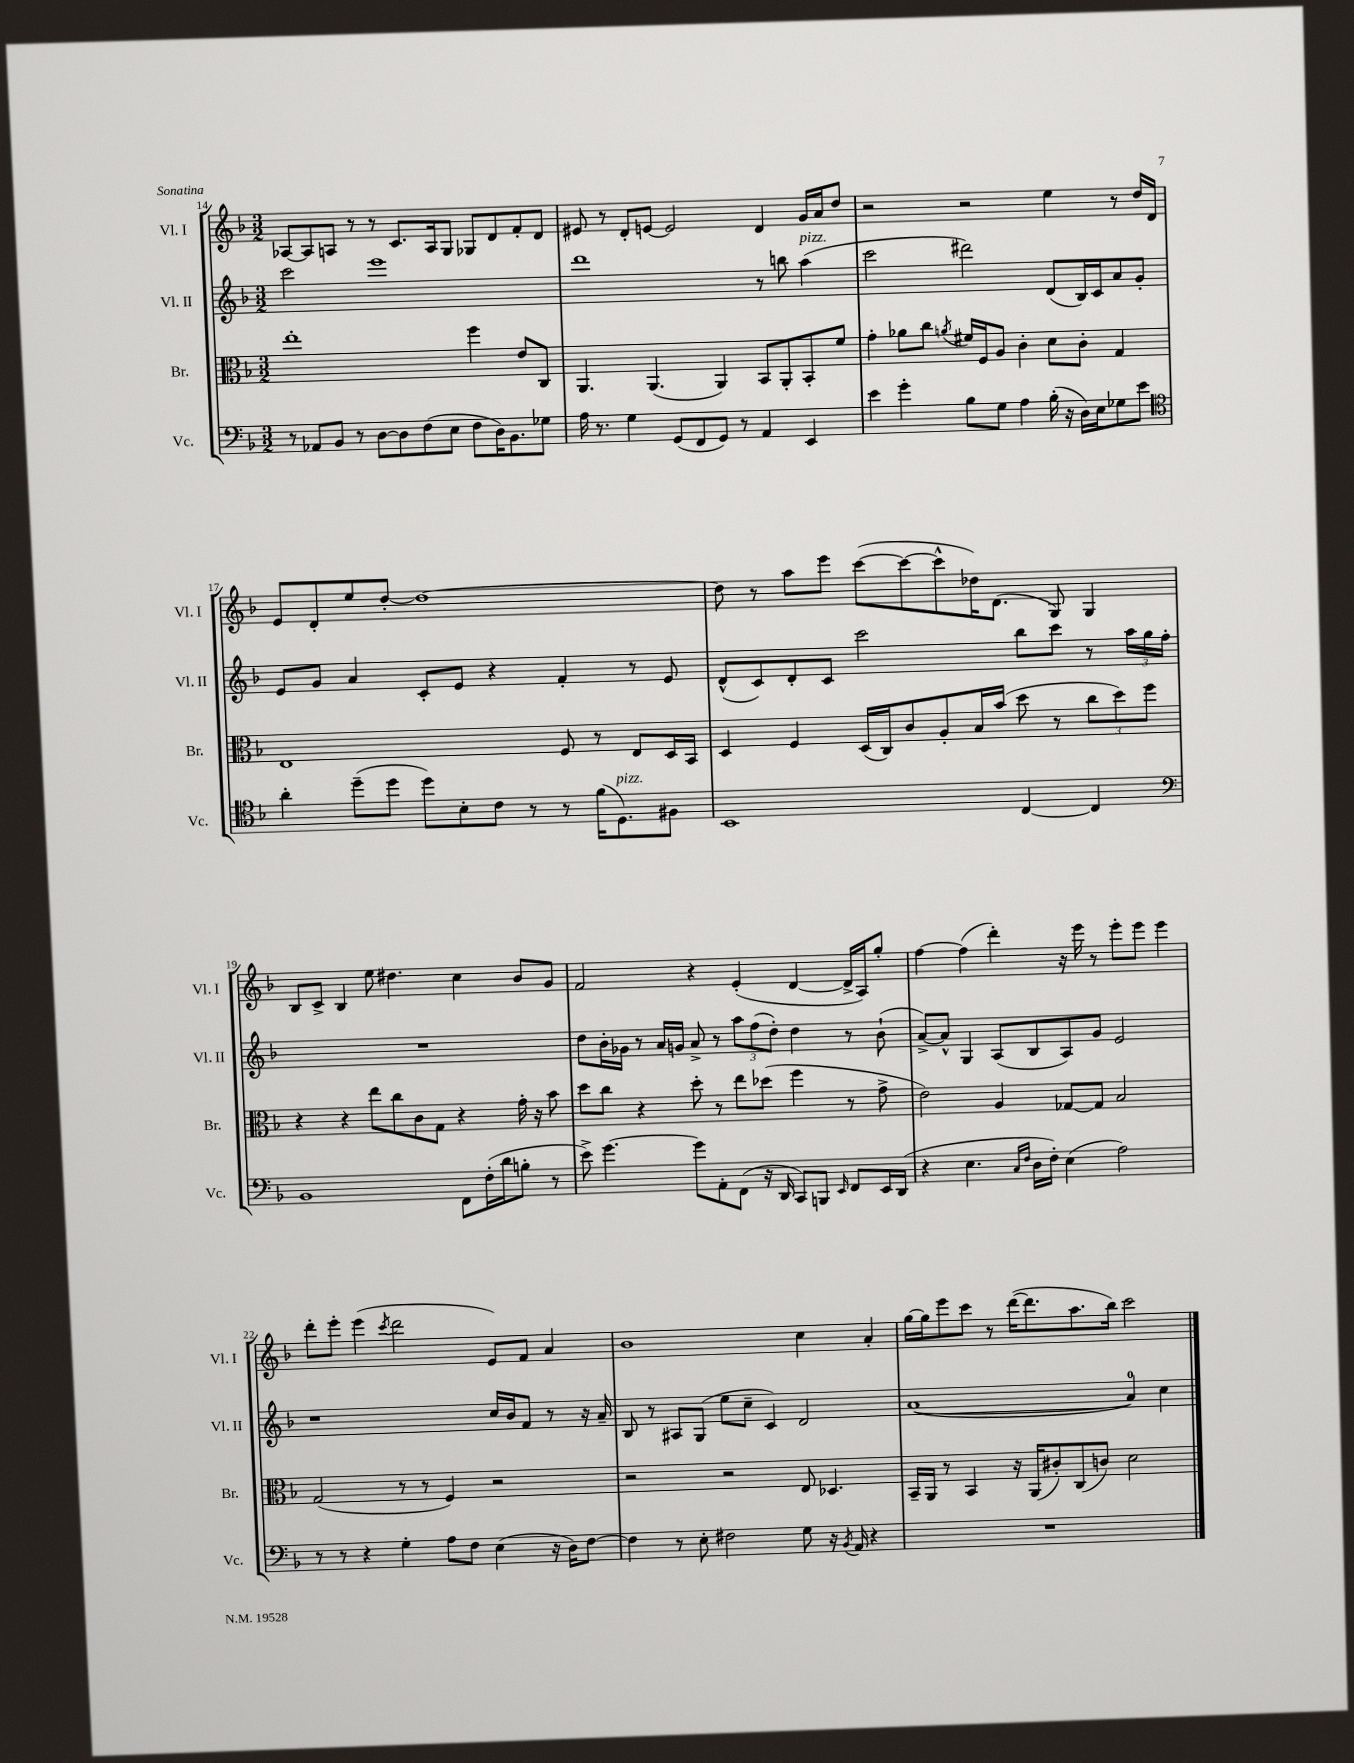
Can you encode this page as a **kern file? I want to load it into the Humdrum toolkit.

**kern	**kern	**kern	**kern
*staff4	*staff3	*staff2	*staff1
*clefF4	*clefC3	*clefG2	*clefG2
*k[b-]	*k[b-]	*k[b-]	*k[b-]
*M3/2	*M3/2	*M3/2	*M3/2
8r	1ee'	2ccc	[8A-
8AA-	.	.	8A-]
8BB-	.	.	8A
8r	.	.	8r
[8D	.	1eee	8r
8D]	.	.	8.c
(8F	.	.	.
.	.	.	16A
8E	.	.	8G
8F	4ff	.	8G-
16D)	.	.	8d
8.BB-	.	.	.
.	8e	.	8f'
8G-	8C	.	8d
=	=	=	=
16A	4.AA	1ddd	8e#
8.r	.	.	.
.	.	.	8r
4G	.	.	8d'
.	(4.AA	.	[8e
(8GG	.	.	2e]
8FF	.	.	.
8GG)	4AA)	.	.
8r	.	.	.
4AA	8BB-	8r	4d
.	8AA'	8bb	.
4EE	8BB-'	(4aa	16g
.	.	.	16a
.	8f	.	8dd
=	=	=	=
4e	4g'	2ccc	2r
4g'	8a-	.	.
.	8cc	.	.
.	8qa	.	.
8B-	16f#	2ddd#)	2r
.	16F	.	.
8G	8A	.	.
4A	4c'	.	.
(16B-'	8d	(8d	4ee
16r	.	.	.
16D)	8c'	16B-)	.
16E	.	16c	.
8G-	4G	8a	8r
8e	.	8g'	16dd
.	.	.	16d
=	=	=	=
*clefC4	*	*	*
4a'	1E	8e	8e
.	.	8g	8d'
(8dd~	.	4a	8ee
8dd	.	.	[8dd'
8dd)	.	8c'	1dd_
8B-'	.	8e	.
8c	.	4r	.
8r	.	.	.
8r	8F	4f'	.
(16f	8r	.	.
8.D)	.	.	.
.	8E	8r	.
8F#	16D	8e	.
.	16BB-	.	.
=	=	=	=
1BB-	4D	(8d^^	8dd]
.	.	8c)	8r
.	4F	8d'	8aa
.	.	8c	8eee
.	(16D	2ccc	([8ccc
.	16C)	.	.
.	8c	.	8ccc_
.	8A'	.	8ccc^^]
.	16B-	.	16dd-)
.	(16b-	.	(8.d
[4C	8dd	8bb-	.
.	8r	8ccc	8G)
4C]	12cc	8r	4G
.	12dd)	.	.
.	.	24aa	.
.	12ff	24gg	.
.	.	24ff'	.
=	=	=	=
*clefF4	*	*	*
1BB-	4r	1.r	8B-
.	.	.	8c^
.	4r	.	4B-
.	8ee	.	8ee
.	8cc	.	4.dd#
.	8c	.	.
.	8G	.	.
8FF	4r	.	4cc
(16F'	.	.	.
16d	.	.	.
8B'	16g'	.	8b-
.	16r	.	.
8r	8b-	.	8g
=	=	=	=
8e^)	8dd	8dd	2f
[4.g	8cc	16b-'	.
.	.	16g-	.
.	4r	8r	.
.	.	16a	.
.	.	16g	.
8g]	8dd'	8a^	4r
8AA'	8r	8r	.
(8FF	8ee	12aa	(4e'
.	.	(12ff	.
16r	(8dd-	.	.
.	.	12dd')	.
16DD	.	.	.
8CC)	4ff	4dd	[4d
8BBB	.	.	.
16qqEE	.	.	.
8FF	8r	8r	16d^]
.	.	.	16A)
16EE	8g^	(8b-`	8gg'
(16DD	.	.	.
=	=	=	=
4r	2e)	[8a^)	[4ff
.	.	8a^^]	.
4.E	.	4G	(4ff]
.	4A	(8A	4ddd')
16qqC	.	.	.
16qqF	.	.	.
16D	.	8B-	.
16F')	.	.	.
(4E	[8G-	8A)	16r
.	.	.	16eee
.	8G-]	8g	8r
2A)	2B-	2e	8eee'
.	.	.	8eee
.	.	.	4eee
=	=	=	=
8r	(2G	1r	8ddd'
8r	.	.	8eee'
4r	.	.	(4eee
.	.	.	8qccc
4G'	8r	.	2ddd
.	8r	.	.
8A	4F)	.	.
8F	.	.	.
(4E	2r	16cc	8e)
.	.	16b-	.
.	.	8f	8f
16r	.	8r	4a
16D)	.	.	.
[8F	.	16r	.
.	.	16a~	.
=	=	=	=
4F]	2r	8B-	1b-
.	.	8r	.
8r	.	8A#	.
8E'	.	(8G	.
2F#	2r	8ee	.
.	.	8cc~	.
.	.	4c)	.
8G	8E	2d	4cc
16r	4.D-	.	.
8qBB-	.	.	.
16AA	.	.	.
4r	.	.	4a'
=	=	=	=
1.r	16BB-~	([1a	[16gg
.	16AA	.	16gg]
.	8r	.	8eee
.	4BB-	.	8ccc
.	.	.	8r
.	16r	.	([16ddd
.	(16AA	.	8.ddd]
.	8c#')	.	.
.	(8C	.	8.aa
.	8c)	.	.
.	.	.	16bb-)
.	2d	4a])	2ccc
.	.	4cc	.
==	==	==	==
*-	*-	*-	*-
